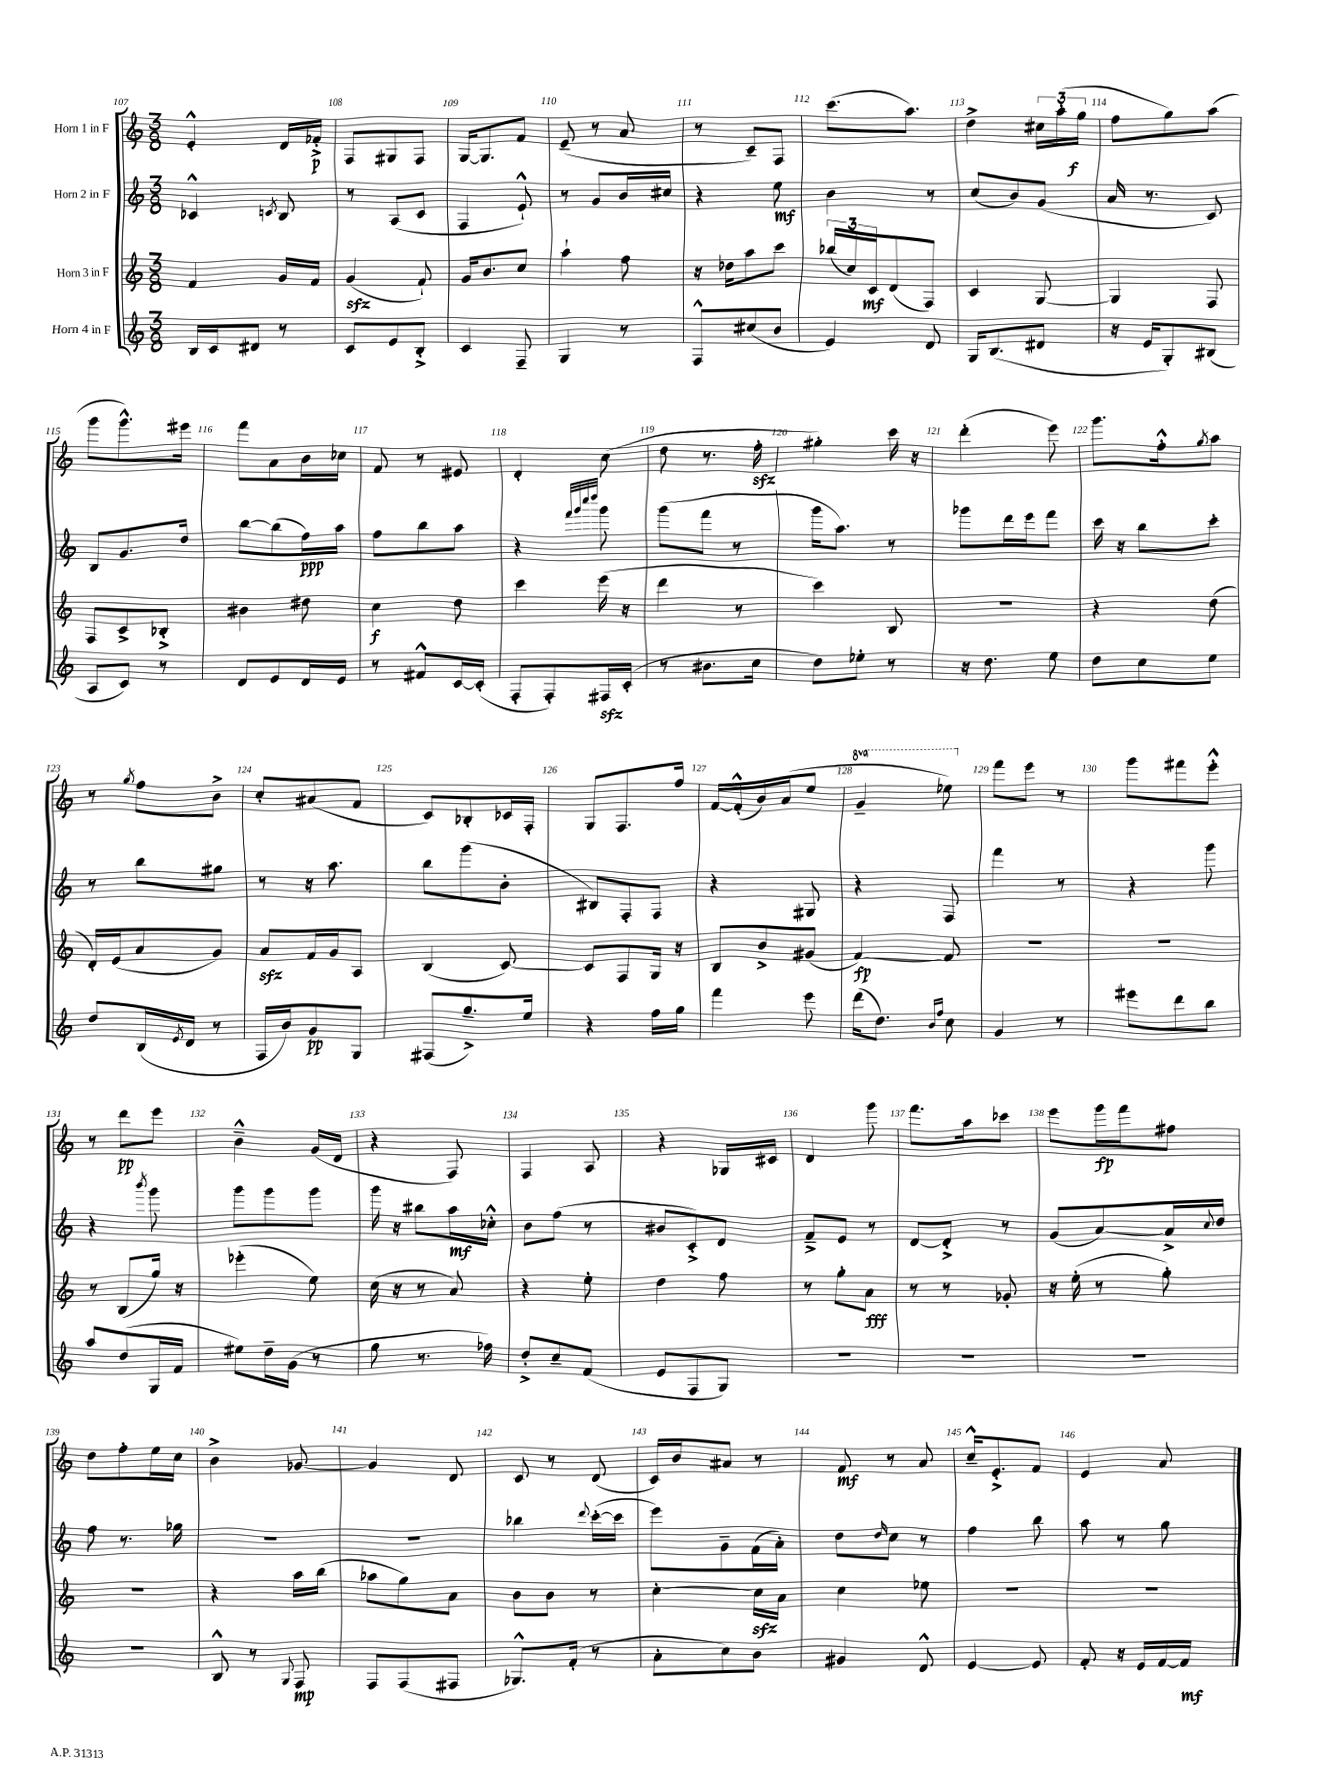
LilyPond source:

<<
\new StaffGroup <<
\new Staff = "s0" \with { instrumentName = "Horn 1 in F" } {
    \clef treble \key c \major \numericTimeSignature \time 3/8 \set Staff.ottavationMarkups = #ottavation-simple-ordinals
    e'4-.-^ d'16 fes'16-.->\p |
    f8 gis8 f8 |
    g16~ g8. f'8 |
    e'8--( r8 a'8 |
    r8 c'8--) f8 |
    c'''8.( a''8.) |
    d''4-> \tuplet 3/2 { cis''16 a''16-.( g''16\f } |
    f''8 g''8) a''8( |
    g'''8 g'''8.-^) eis'''16 |
    f'''8 a'8 b'16 ces''16 |
    f'8 r8 eis'8 |
    d'4-. c''8( |
    d''8 r8. f''16-.\sfz |
    gis''4-.) c'''16 r16 |
    d'''4-.( e'''8) |
    g'''8. f''16-.-^ \acciaccatura { g''8 } a''8 |
    r8 \acciaccatura { g''8 } f''8 b'8-> |
    c''8-. ais'8( f'8 |
    c'8) bes8-. ces'16 f16-. |
    g8 f8. f''16 |
    f'16~ f'16-.-^( b'16) a'16( e''8 |
    \ottava #1 g''4-- ees'''8) \ottava #0 |
    f'''8 e'''8 r8 |
    g'''8 fis'''8 e'''8-.-^ |
    r8 d'''8\pp e'''8 |
    b'4---^ g'16( d'16 |
    r4 f8) |
    f4 a8 |
    r4 ges16 cis'16 |
    d'4 g'''8 |
    f'''8. a''16 ces'''8 |
    e'''8 g'''16\fp f'''16 fis''8 |
    d''8 f''8-. e''16 c''16 |
    b'4-> ges'8~ |
    ges'4 d'8 |
    c'8 r8 d'8( |
    c'16) b'16 ais'8 r8 |
    f'8\mf r8 a'8 |
    c''16---^ e'8.-.-> f'8 |
    e'4 a'8 \bar "|." |
}
\new Staff = "s1" \with { instrumentName = "Horn 2 in F" } {
    \clef treble \key c \major \numericTimeSignature \time 3/8
    ces'4-^ \acciaccatura { c'8 } b8 |
    r8 a8( c'8 |
    f4 e'8-!-^) |
    r8 g'8 b'16 cis''16 |
    r4 e''8\mf |
    b'4 r8 |
    c''8( b'8) g'8( |
    a'16 r8. c'8) |
    b8 g'8. d''16 |
    b''8~ b''8( f''16\ppp) a''16 |
    f''8 b''8 a''8 |
    r4 \grace { f'''32 g'''32 c''''32 d''''32 } g'''8 |
    g'''8( f'''8 r8 |
    g'''16 a''8.) r8 |
    ges'''8 d'''16 e'''16 f'''8 |
    c'''16 r16 b''8 c'''8-. |
    r8 b''8 gis''8 |
    r8 r16 a''8. |
    b''8 g'''8( b'8-. |
    bis8) f8-. f8 |
    r4 gis8 |
    r4 f8 |
    f'''4 r8 |
    r4 g'''8 |
    r4 \acciaccatura { b'''8 } g'''8 |
    g'''8 g'''8 g'''8 |
    g'''16 r16 bis''8 a''16\mf ces''16-.-^ |
    b'8 f''8( r8 |
    bis'8 c'8-.->) d'8 |
    f'8---> e'8 r8 |
    d'8~ d'8-.-> r8 |
    g'8( a'8~) a'16-> \appoggiatura { c''8 } d''16 |
    f''8 r8. ges''16 |
    R4. |
    R4. |
    bes''4 \appoggiatura { d'''8 } c'''16~-.( c'''16 |
    e'''8) g'8-- f'16( a'16-.) |
    d''8 \grace { d''16 } c''8 r8 |
    f''4 b''8 |
    a''8 r8 g''8 \bar "|." |
}
\new Staff = "s2" \with { instrumentName = "Horn 3 in F" } {
    \clef treble \key c \major \numericTimeSignature \time 3/8
    f'4 g'16 f'16 |
    g'4\sfz( f'8-!) |
    g'16 b'8. c''8 |
    a''4-! f''8 |
    r16 des''16 a''8 c'''8 |
    \tuplet 3/2 { bes''16( c''16) c'16\mf } d'8( f8) |
    c'4 g8~ |
    g4 f8 |
    f8 c'8-> bes8-.-> |
    bis'4 dis''8 |
    c''4\f d''8 |
    c'''4 e'''16( r16 |
    d'''4 r8 |
    c'''4) b8 |
    R4. |
    r4 d''8( |
    d'16-.) e'16( a'8 g'8) |
    a'8\sfz f'16 g'16 a8 |
    b4( c'8~) |
    c'8 f8 g16 r16 |
    b8 b'8-> gis'8( |
    f'4~\fp) f'8 |
    R4. |
    R4. |
    r8 b8( g''16) r16 |
    ees'''4-.( e''8) |
    c''16( r16 r8 a'8) |
    r4 e''8-. |
    d''4 f''8 |
    r8 g''8-. a'8\fff |
    r8 r8 ges'8-. |
    r16 e''16-.( r8 g''8-.) |
    r4. |
    r4 a''16 b''16( |
    aes''8 g''8) a'8 |
    b'8 b'8 r8 |
    c''4~-. c''16\sfz a'16 |
    c''4 ees''8 |
    R4. |
    R4. \bar "|." |
}
\new Staff = "s3" \with { instrumentName = "Horn 4 in F" } {
    \clef treble \key c \major \numericTimeSignature \time 3/8
    b16 c'16 dis'8 r8 |
    c'8 e'8 b8-.-> |
    c'4 f8-- |
    g4 r8 |
    f8-^ cis''8( b'8 |
    e'4) d'8 |
    g16 b8.( dis'8 |
    r16 e'16 g8-.) bis8( |
    a8 c'8) r8 |
    d'8 e'8 d'16 e'16 |
    r8 fis'8-^ c'16~ c'16-.( |
    f8-. f8-.) fis16\sfz c'16-.( |
    r8 bis'8. c''16 |
    d''8) ees''8-. r8 |
    r16 d''8. e''8 |
    d''8 c''8 e''8 |
    d''8 b16( \acciaccatura { e'8 } d'16 r8 |
    f16 b'16) g'8\pp g8 |
    fis8( g''8.--->) e''16 |
    r4 f''16 g''16 |
    f'''4 e'''8 |
    d'''16( d''8.) \grace { b'16 f''16 } c''8 |
    g'4 r8 |
    eis'''8 d'''8 b''8 |
    a''8 d''8( g16 f'16 |
    eis''8) d''16-- g'16( r8 |
    g''8 r8. fes''16) |
    d''8-.-> c''8-- f'8( |
    e'8 f8 g8) |
    R4. |
    R4. |
    R4. |
    R4. |
    b8-^ r8 \appoggiatura { g8 } f8\mp |
    f8 f8( fis8 |
    ges8.-^) f'16-.( r8 |
    a'8-. c''8) b'8 |
    gis'4 d'8-^ |
    e'4~ e'8 |
    f'8-. r16 e'16 f'16~ f'16\mf \bar "|." |
}
>>
>>
\layout { \context { \Score currentBarNumber = #107 \override BarNumber.break-visibility = ##(#f #t #t) barNumberVisibility = #all-bar-numbers-visible } }
